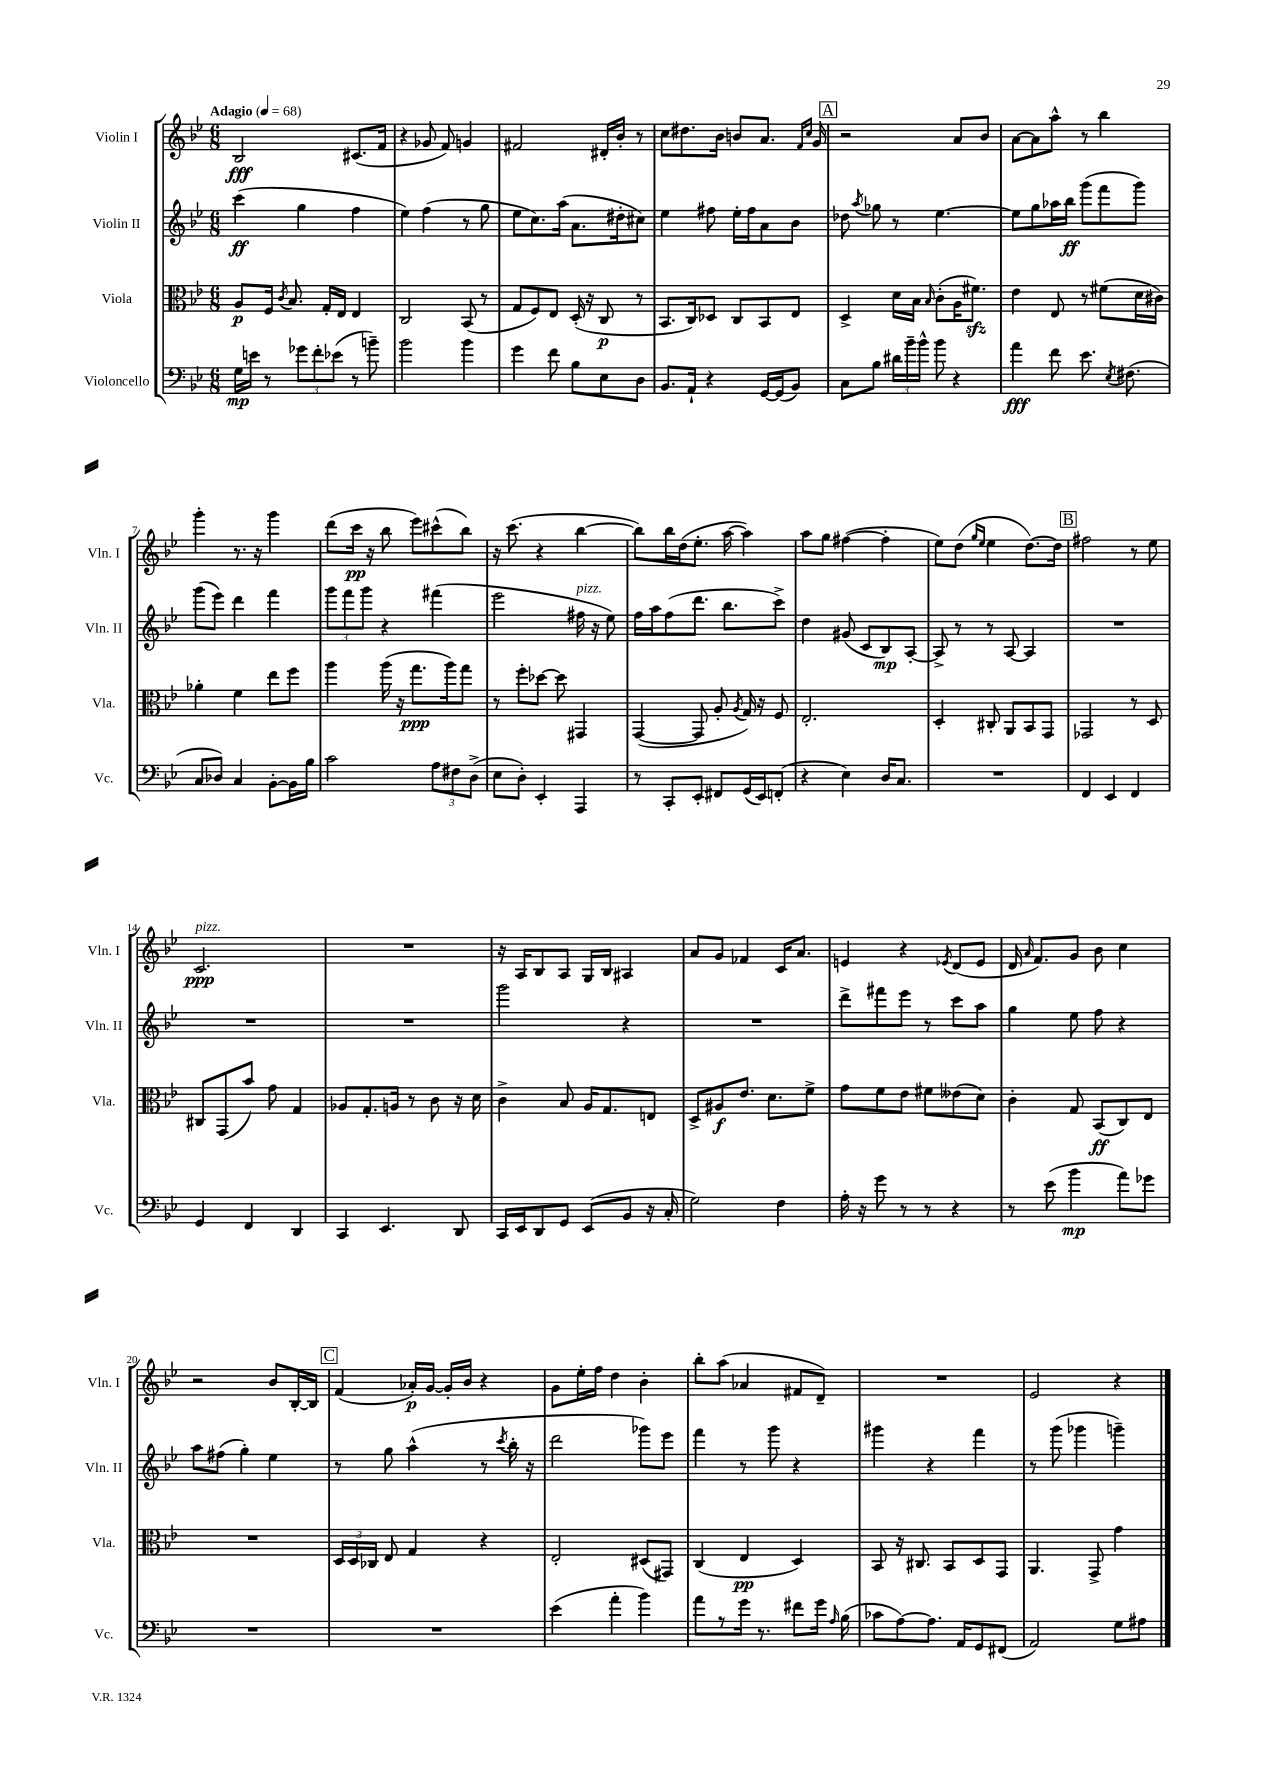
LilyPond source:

<<
\new StaffGroup <<
\new Staff = "s0" \with { instrumentName = "Violin I" shortInstrumentName = "Vln. I" } {
    \clef treble \key bes \major \numericTimeSignature \time 6/8 \tempo "Adagio" 4 = 68
    \autoBeamOff bes2\fff cis'8.[( f'16] |
    r4 ges'8 f'8) g'4 |
    fis'2 dis'16[-. bes'16]-. r8 |
    c''8[ dis''8. bes'16] b'8[ a'8.] \grace { f'16[ c''16] } g'16 |
    \mark \markup { \box "A" } r2 a'8[ bes'8] |
    a'8[~ a'8 a''8]-^ r8 bes''4 |
    g'''4-. r8. r16 g'''4 |
    d'''8[( c'''16]\pp r16 bes''8 ees'''8[) cis'''8-^( bes''8]) |
    r16 c'''8.( r4 bes''4~ |
    bes''8[) bes''16 d''16( ees''8.]-. a''16~ a''4) |
    a''8[ g''8] fis''4~( fis''4-. |
    ees''8[) d''8]( \grace { g''16[ ees''16] } ees''4 d''8.[~) d''16] |
    \mark \markup { \box "B" } fis''2 r8 ees''8 |
    c'2.\ppp^\markup { \italic "pizz." } |
    R2. |
    r16 a16[ bes8 a8] g16[ bes16] ais4 |
    a'8[ g'8] fes'4 c'16[ a'8.] |
    e'4 r4 \acciaccatura { ees'8 } d'8[( ees'8] |
    d'16 \grace { a'16 } f'8.[) g'8] bes'8 c''4 |
    r2 bes'8[ bes16~-. bes16] |
    \mark \markup { \box "C" } f'4( aes'16[-.\p) g'16]~ g'16[-. bes'16] r4 |
    g'8[ ees''16-. f''16] d''4 bes'4-. |
    bes''8[-. a''8]( aes'4 fis'8[ d'8]--) |
    R2. |
    ees'2 r4 \bar "|." |
}
\new Staff = "s1" \with { instrumentName = "Violin II" shortInstrumentName = "Vln. II" } {
    \clef treble \key bes \major \numericTimeSignature \time 6/8
    \autoBeamOff c'''4\ff( g''4 f''4 |
    ees''4) f''4( r8 g''8 |
    ees''8[ c''8.) a''16]( a'8.[ dis''16-. cis''8]) |
    ees''4 fis''8 ees''16[-. fis''16 a'8 bes'8] |
    \mark \markup { \box "A" } des''8 \acciaccatura { a''8 } ges''8 r8 ees''4.~ |
    ees''8[ g''8 aes''16 bes''16]\ff g'''8[( f'''8 g'''8]) |
    g'''8[( ees'''8]) d'''4 f'''4 |
    \tuplet 3/2 { g'''8[ f'''8 g'''8] } r4 fis'''4( |
    ees'''2 fis''16^\markup { \italic "pizz." } r16 ees''8) |
    f''16[ a''16 f''8( d'''8.] bes''8.[ c'''8]->) |
    d''4 gis'8( c'8[ bes8\mp) a8]~-. |
    a8-> r8 r8 a8~ a4 |
    \mark \markup { \box "B" } R2. |
    R2. |
    R2. |
    g'''2 r4 |
    R2. |
    d'''8[-> fis'''8 ees'''8] r8 c'''8[ a''8] |
    g''4 ees''8 f''8 r4 |
    a''8[ fis''8]( g''4-.) ees''4 |
    \mark \markup { \box "C" } r8 g''8 a''4-^( r8 \acciaccatura { c'''8 } bes''16-. r16 |
    d'''2 ges'''8[) ees'''8] |
    f'''4 r8 g'''8 r4 |
    gis'''4 r4 f'''4 |
    r8 g'''8( ges'''4 g'''4--) \bar "|." |
}
\new Staff = "s2" \with { instrumentName = "Viola" shortInstrumentName = "Vla." } {
    \clef alto \key bes \major \numericTimeSignature \time 6/8
    \autoBeamOff a8[\p f16] \acciaccatura { c'8 } bes8. g16[-. ees16] ees4 |
    c2 bes,8( r8 |
    g8[ f8) ees8] d16-.( r16 c8\p r8 |
    bes,8.[ c16) des8] c8[ bes,8 ees8] |
    \mark \markup { \box "A" } d4-> d'16[ bes16] \grace { bes16 } c'8[-.( a16 fis'8.]\sfz) |
    ees'4 ees8 r8 fis'8[( d'16 cis'16]) |
    aes'4-. f'4 ees''8[ f''8] |
    a''4 a''16( r16 g''8.[\ppp a''16) g''8] |
    r8 f''8[-. des''8]~ des''8 gis,4 |
    g,4~( g,8 a8-. \acciaccatura { a8 } g16) r16 f8 |
    ees2.-. |
    d4-. cis8-. a,8[ bes,8 g,8] |
    \mark \markup { \box "B" } ges,2 r8 d8 |
    cis8[ g,8( bes'8]) g'8 g4 |
    aes8[ g8.-. a16] r8 c'8 r16 d'16 |
    c'4-> bes8 a16[ g8. e8] |
    d8[-> ais8\f ees'8.] d'8.[ f'8]-> |
    g'8[ f'8 ees'8] fis'8[ eeses'8( d'8]) |
    c'4-. g8 bes,8[\ff( c8) ees8] |
    R2. |
    \mark \markup { \box "C" } \tuplet 3/2 { d16[ d16 ces16] } ees8 g4 r4 |
    ees2-. dis8[( gis,8]) |
    c4( ees4\pp d4) |
    bes,8 r16 cis8. bes,8[ d8 g,8] |
    a,4. g,8-> g'4 \bar "|." |
}
\new Staff = "s3" \with { instrumentName = "Violoncello" shortInstrumentName = "Vc." } {
    \clef bass \key bes \major \numericTimeSignature \time 6/8
    \autoBeamOff g16[\mp e'16] r8 \tuplet 3/2 { ges'8[ f'8-. ees'8]( } r8 b'8--) |
    bes'2 bes'4 |
    g'4 f'8 bes8[ ees8 d8] |
    bes,8.[ a,16]-! r4 g,16[~ g,16( bes,8]) |
    \mark \markup { \box "A" } c8[ bes8] \tuplet 3/2 { dis'16[ bes'16-- bes'16]-^ } bes'8 r4 |
    a'4\fff f'8 ees'8. \acciaccatura { ees8 } fis8.( |
    c8[ des8]) c4 bes,8[~-. bes,16 bes16] |
    c'2 \tuplet 3/2 { a8[ fis8 d8]->( } |
    ees8[ d8]-.) ees,4-. a,,4 |
    r8 c,8[-. ees,8]-. fis,8[ g,16( ees,16) f,8]-.( |
    r4 ees4) d16[ c8.] |
    R2. |
    \mark \markup { \box "B" } f,4 ees,4 f,4 |
    g,4 f,4 d,4 |
    c,4 ees,4. d,8 |
    c,16[ ees,16 d,8 g,8] ees,8[( bes,8] r16 c16-. |
    g2) f4 |
    a16-. r16 g'8 r8 r8 r4 |
    r8 ees'8( bes'4\mp a'8[) ges'8] |
    R2. |
    \mark \markup { \box "C" } R2. |
    ees'4( a'4-. bes'4) |
    a'8[ r8 g'16] r8. fis'8[ g'16] \grace { a16 } bes16( |
    ces'8[ a8~) a8.] a,16[ g,8 fis,8]( |
    a,2) g8[ ais8] \bar "|." |
}
>>
>>
